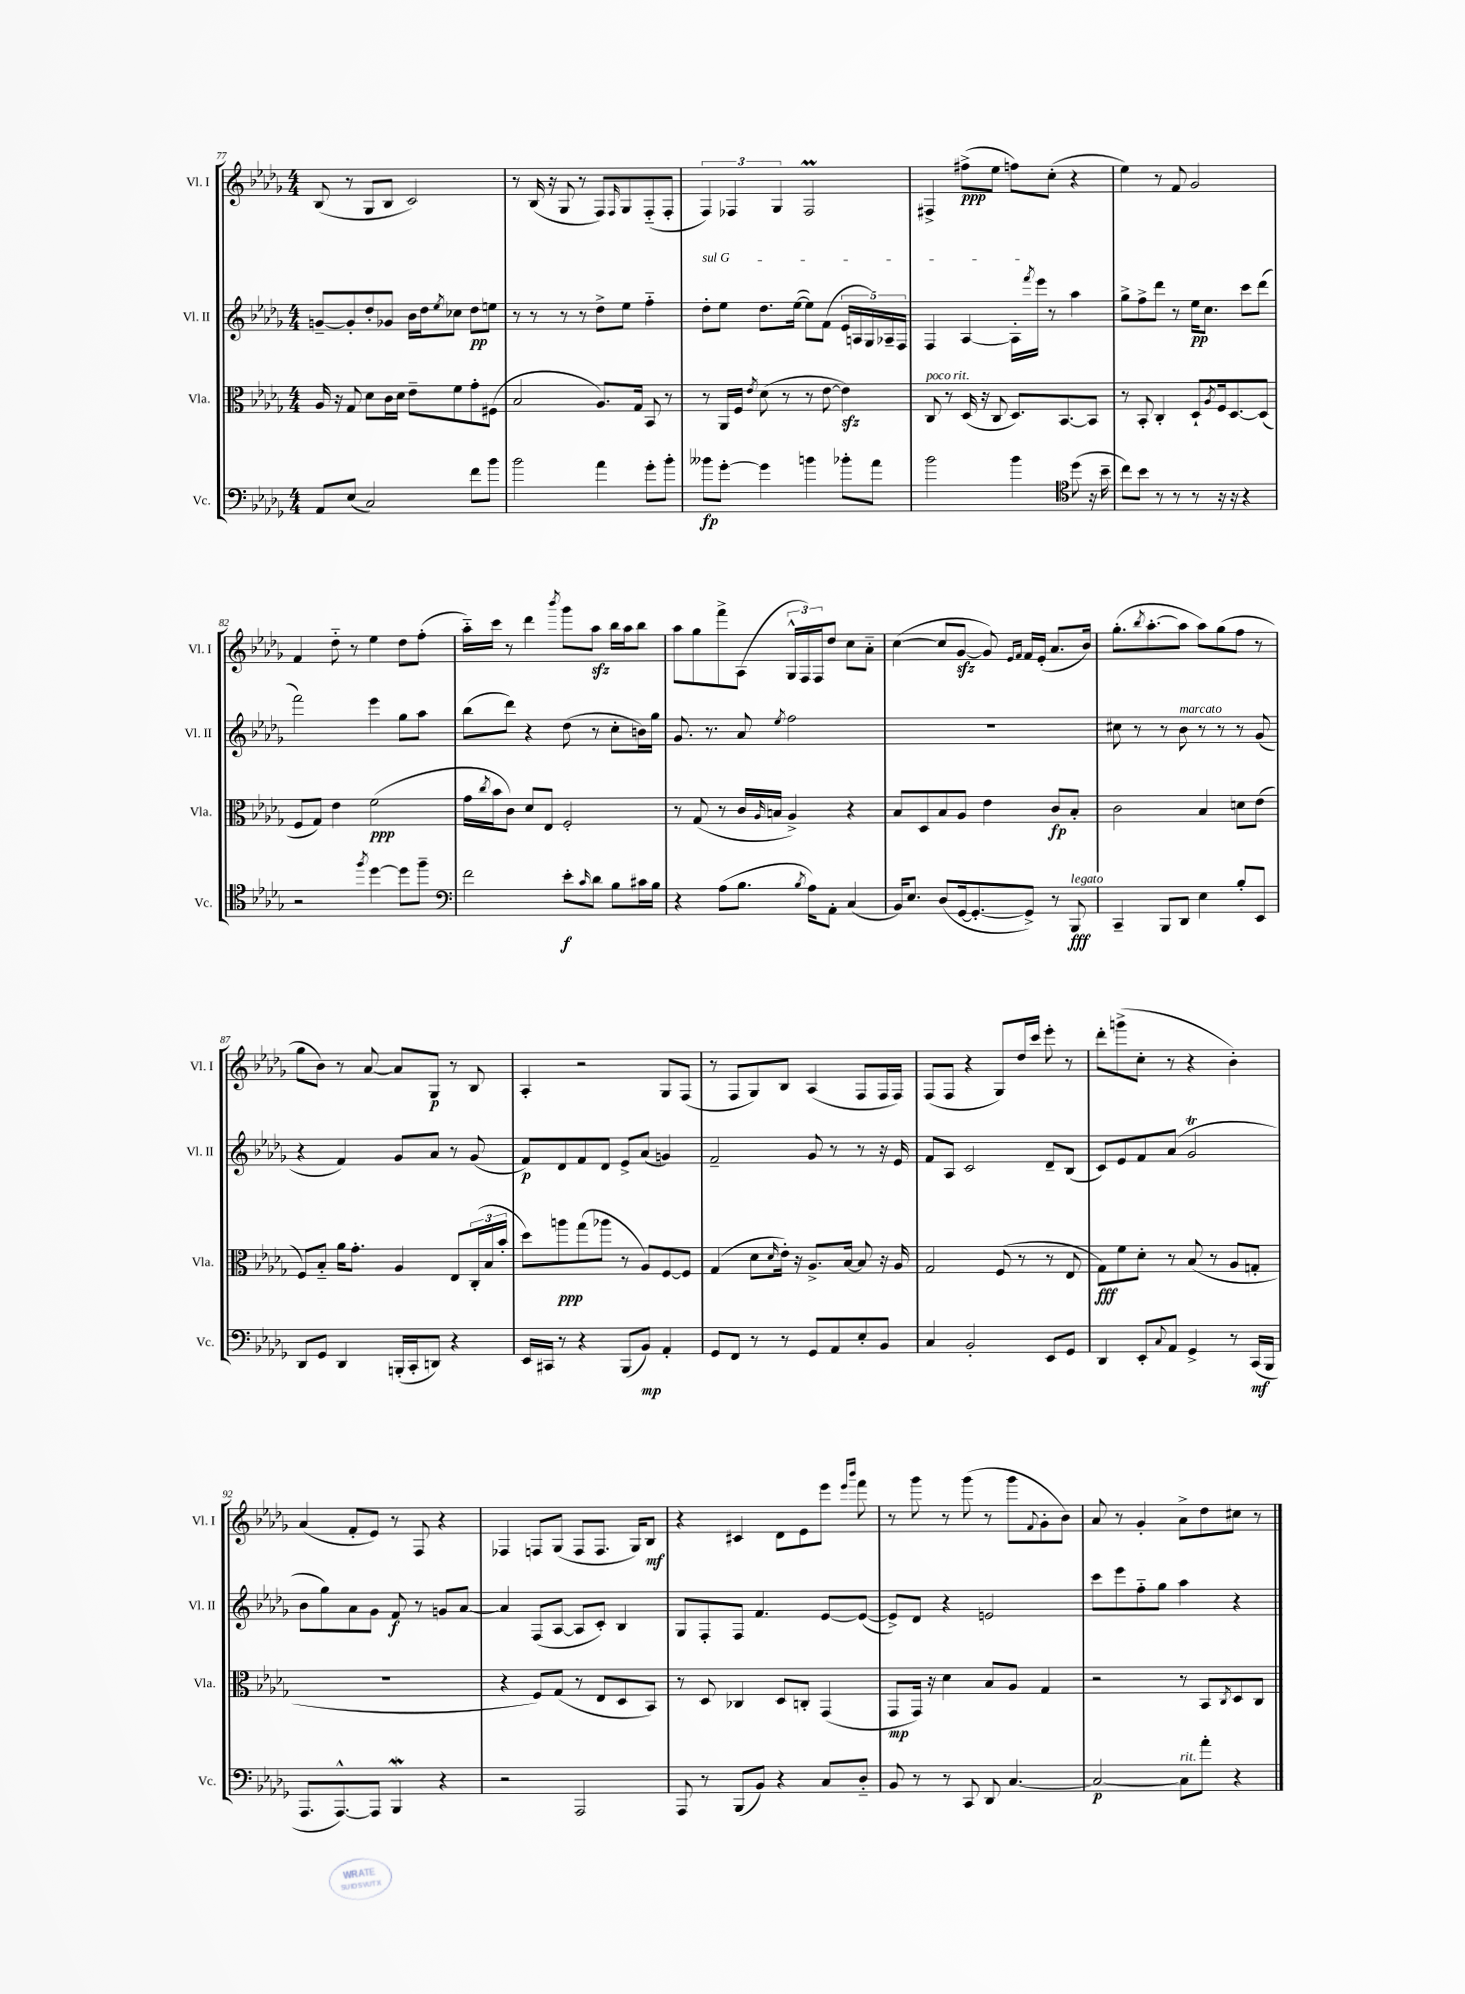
<<
\new StaffGroup <<
\new Staff = "s0" \with { instrumentName = "Vl. I" shortInstrumentName = "Vl. I" } {
    \clef treble \key des \major \numericTimeSignature \time 4/4
    bes8( r8 ges8 bes8 c'2) |
    r8 bes16( r16 ges8 r8 f8) \grace { f16 } ges8 f8-_( f8-. |
    \tuplet 3/2 { f4) fes4 ges4 } fes2\prall |
    fis4-> fis''8->\ppp( ees''8 f''8) c''8-.( r4 |
    ees''4) r8 f'8 ges'2 |
    f'4 des''8-_ r8 ees''4 des''8 f''8-.( |
    aes''16-_) c'''16 r8 des'''4 \acciaccatura { bes'''8 } ges'''8 aes''8\sfz bes''16 aes''16 bes''8 |
    aes''8 ges''8 f'''8-> aes8( \tuplet 3/2 { ges16-^ f16) f16 } des''8 c''8 aes'8-_ |
    c''4~( c''8 ges'8~\sfz ges'8) \grace { ees'16 f'16 } f'16 ees'16-.( aes'8. bes'16) |
    ges''8.-.( \acciaccatura { bes''8 } aes''8.~-. aes''8 aes''8) ges''8( f''8 r8 |
    ges''8 bes'8) r8 aes'8~ aes'8 ges8\p r8 bes8 |
    aes4-. r2 ges8 f8( |
    r8 f8 ges8) bes8 aes4( f8 f16 f16) |
    f8( f8 r4 ges8) des''16 c'''16 ees'''8-. r8 |
    des'''8-. g'''8->( c''8-. r8 r4 bes'4-.) |
    aes'4( f'8-. ees'8) r8 f8 r4 |
    fes4 f8 ges8( f8 f8. ges16) bes8\mf |
    r4 cis'4 des'8 ees'8 ees'''8 \grace { ees'''16 bes'''16 } f'''8 |
    r8 ges'''8 r8 ges'''8( r8 ges'''8 \appoggiatura { f'8 } ges'8-. bes'8) |
    aes'8 r8 ges'4-. aes'8-> des''8 cis''8 r8 \bar "|." |
}
\new Staff = "s1" \with { instrumentName = "Vl. II" shortInstrumentName = "Vl. II" } {
    \clef treble \key des \major \numericTimeSignature \time 4/4
    g'8~-- g'8-. des''8-. ges'8 bes'16 des''16 \acciaccatura { ees''8 } ces''8 des''8\pp e''8 |
    r8 r8 r8 r8 des''8-> ees''8 f''4-_ |
    \once \override TextSpanner.bound-details.left.text = \markup { \italic "sul G" } des''8-.\startTextSpan ees''8 des''8. ees''16~( ees''8) f'8( \tuplet 5/4 { ees'16 a16 ges16) aes16-- f16 } |
    f4 aes4~ aes16-. \acciaccatura { f'''8 } ees'''16\stopTextSpan r8 aes''4 |
    ges''8-> f''8-> des'''8 r8 ees''16\pp c''8. c'''8 des'''8( |
    f'''2) ees'''4 ges''8 aes''8 |
    bes''8( des'''8) r4 des''8( r8 c''8-. b'16) ges''16 |
    ges'8. r8. aes'8 \acciaccatura { ees''8 } f''2 |
    R1 |
    cis''8 r8 r8 bes'8^\markup { \italic "marcato" } r8 r8 r8 ges'8( |
    r4 f'4) ges'8 aes'8 r8 ges'8( |
    f'8\p) des'8 f'8 des'8 ees'8-> aes'8( g'4) |
    f'2-- ges'8 r8 r8 r16 ees'16 |
    f'8 aes8 c'2 des'8-- bes8( |
    c'8) ees'8 f'8 aes'8( ges'2\trill |
    bes'8 ges''8) aes'8 ges'8 f'8\f r8 g'8 aes'8~ |
    aes'4 f8( aes8~ aes8 c'8-.) bes4 |
    ges8 f8-. f8 f'4. ees'8~ ees'8~( |
    ees'8->) des'8 r4 e'2 |
    c'''8 ees'''8 f''8-_ ges''8 aes''4 r4 \bar "|." |
}
\new Staff = "s2" \with { instrumentName = "Vla." shortInstrumentName = "Vla." } {
    \clef alto \key des \major \numericTimeSignature \time 4/4
    aes16 r16 ges8 des'8 c'16 des'16 ees'8-- f'8 ges'8-. fis8( |
    bes2 aes8.) ges16 bes,8 r8 |
    r8 aes,16 f16 \acciaccatura { ees'8 } des'8( r8 r8 ees'8~ ees'4\sfz) |
    c8^\markup { \italic "poco rit." } r8 des16( r16 c8 des8.) bes,8.~ bes,8 |
    r8 bes,8-. c4-. des8-! \acciaccatura { aes8 } f16 des8.~ des8( |
    f8 ges8) ees'4 f'2\ppp( |
    ges'16 \acciaccatura { c''8 } bes'16 c'8) des'8 ees8 f2-. |
    r8 ges8( r8 c'16 \grace { aes16 } b16 aes4->) r4 |
    bes8 des8 bes8 aes8 ees'4 c'8\fp bes8-. |
    c'2 bes4 d'8 ees'8( |
    f8) bes8-_ aes'16 ges'8.-. aes4 ees8 \tuplet 3/2 { c16-.( bes16 bes'16-. } |
    des''8) a''8\ppp ges''8( aes''8 r8 aes8) f8~ f8 |
    ges4( des'8 \grace { des'16 } ees'16-.) r16 aes8.-> bes16~ bes8 r16 aes16 |
    ges2 f8( r8 r8 ees8 |
    ges8\fff) f'8 des'8-. r8 bes8( r8 aes8 g8-. |
    R1 |
    r4 f8) ges8( r8 ees8 des8 bes,8) |
    r8 des8 ces4 des8 c8-. ges,4( |
    ges,8\mp ges,16) r16 des'4 bes8 aes8 ges4 |
    r2 r8 bes,8 \acciaccatura { c8 } des8 c8 \bar "|." |
}
\new Staff = "s3" \with { instrumentName = "Vc." shortInstrumentName = "Vc." } {
    \clef bass \key des \major \numericTimeSignature \time 4/4
    aes,8 ees8( c2) f'8 bes'8 |
    bes'2 aes'4 ges'8-. bes'8-. |
    beses'8\fp ges'8~-. ges'4 b'4 bes'8-. aes'8 |
    bes'2 bes'4 \clef tenor des''8( r16 bes'16-- |
    c''8) bes'8 r8 r8 r8 r16 r16 r4 |
    r2 \acciaccatura { f''8 } des''4~ des''8 f''8-- |
    \clef bass f'2 ees'8-.\f \grace { c'16 } des'8 bes8 cis'16 bes16 |
    r4 aes8( bes8. \acciaccatura { bes8 } aes16) aes,8-. c4( |
    bes,16) ees8. des8( ges,16~ ges,8.~-. ges,8->) r8 bes,,8\fff^\markup { \italic "legato" } |
    c,4-- bes,,8 des,8 ees4 bes8-. ees,8 |
    des,8 ges,8 des,4 b,,16-.( c,16-. d,8) r4 |
    ees,16 cis,16 r8 r4 bes,,8( bes,8\mp) aes,4-. |
    ges,8 f,8 r8 r8 ges,8 aes,8 ees8-. bes,8 |
    c4 bes,2-. ees,8 ges,8 |
    des,4 ees,8-. \appoggiatura { c8 } aes,8 ges,4-> r8 c,16\mf( bes,,16 |
    aes,,8. aes,,8.~-^) aes,,8 bes,,4\mordent r4 |
    r2 aes,,2 |
    aes,,8 r8 bes,,8( bes,8) r4 c8 des8-_ |
    bes,8 r8 r8 c,8 des,8 c4.~ |
    c2~\p c8^\markup { \italic "rit." } aes'8-. r4 \bar "|." |
}
>>
>>
\layout { \context { \Score currentBarNumber = #77 } }
